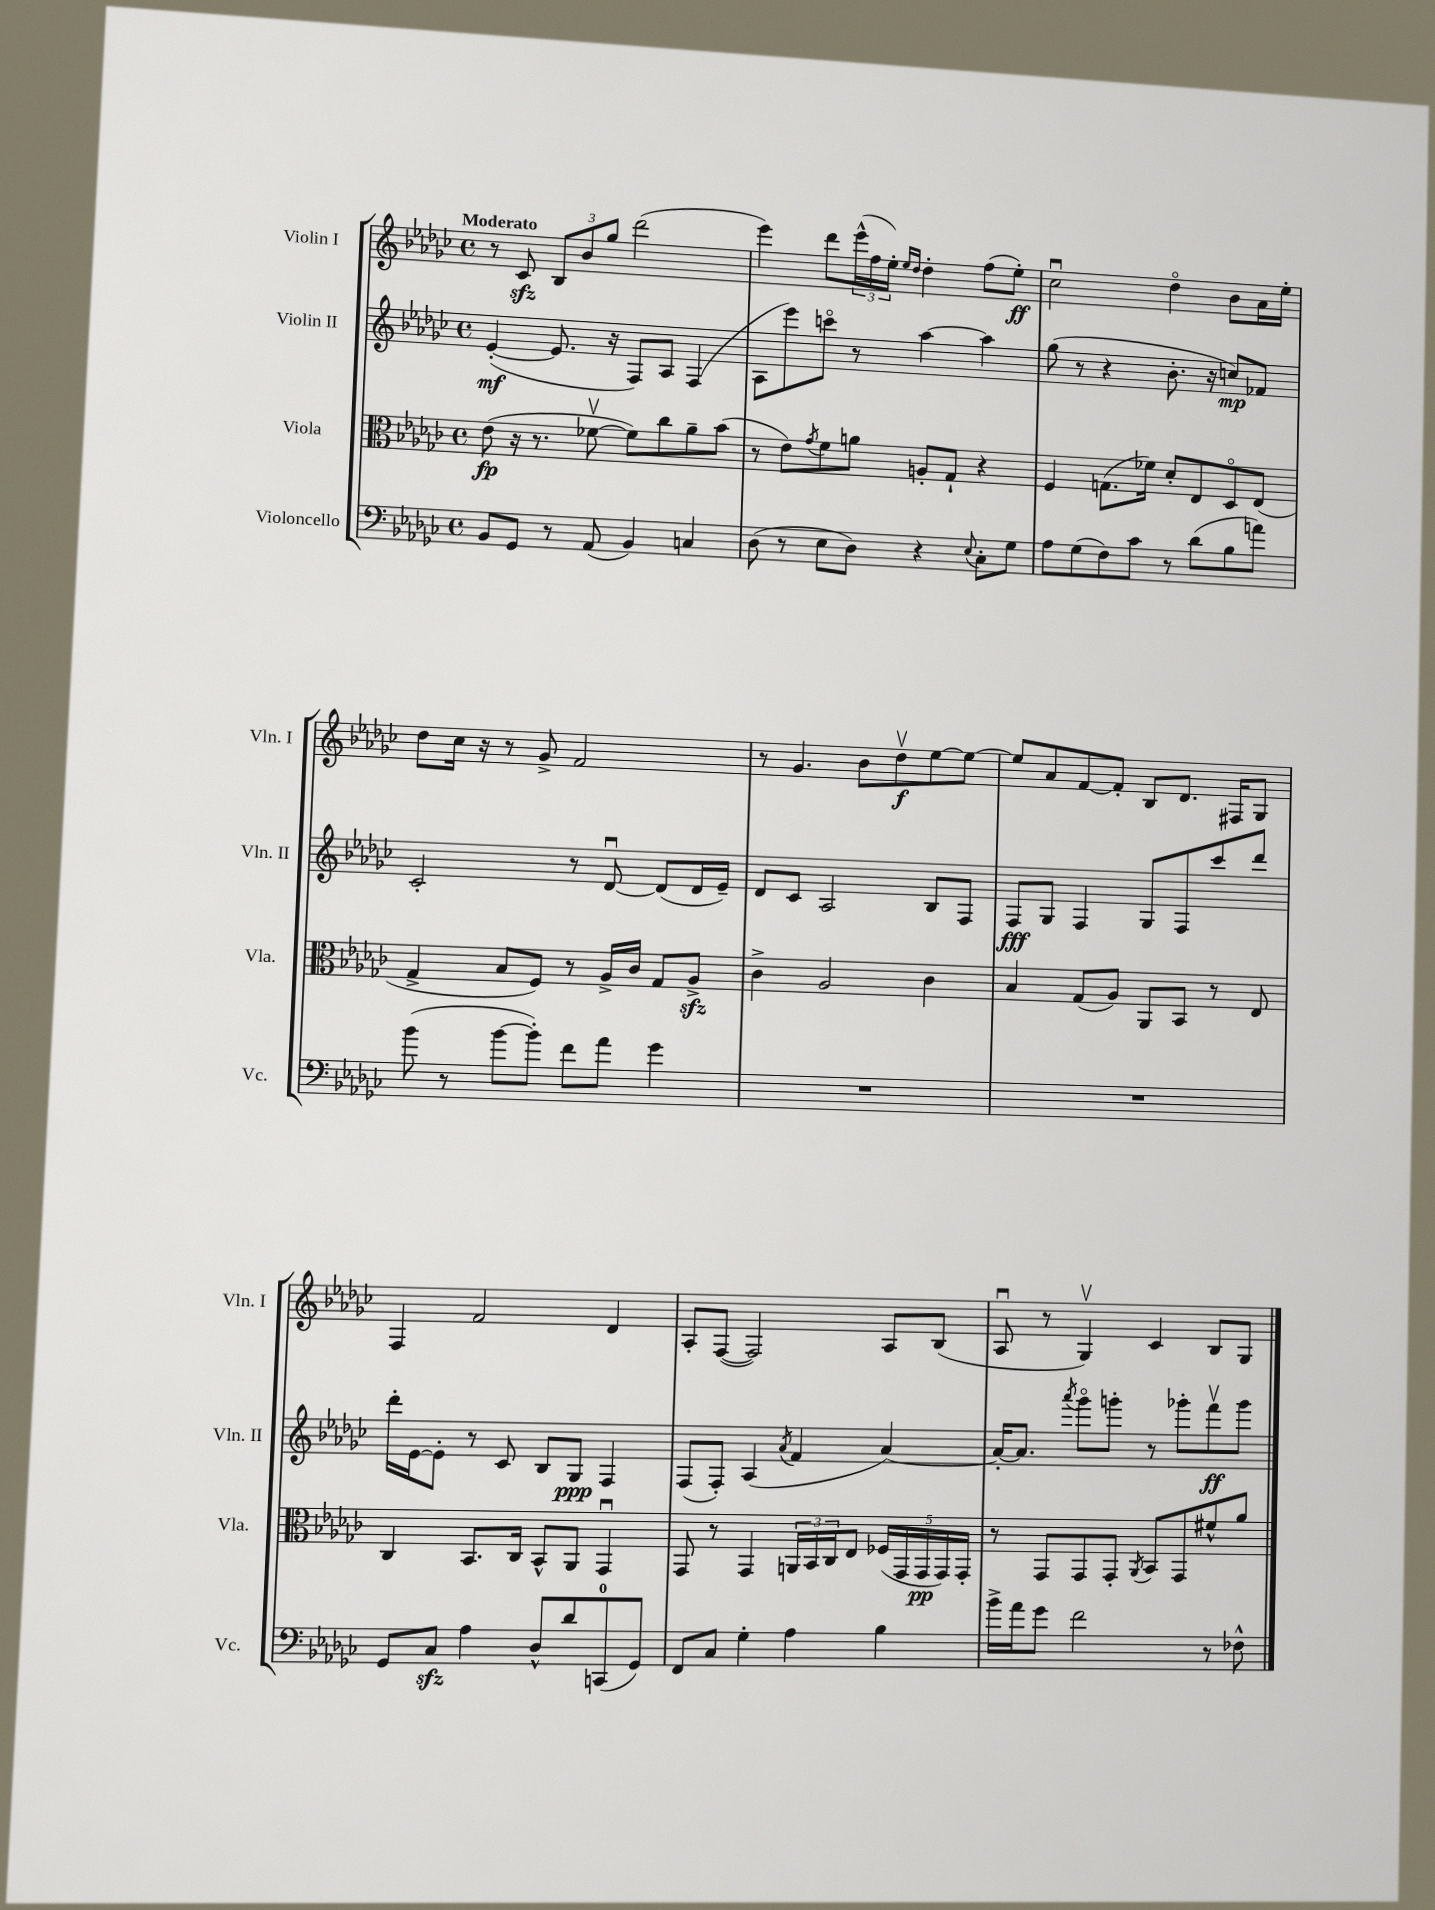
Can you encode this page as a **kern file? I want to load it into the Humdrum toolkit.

**kern	**kern	**dynam	**kern	**dynam	**kern	**dynam
*part4	*part3	*part3	*part2	*part2	*part1	*part1
*staff4	*staff3	*staff3	*staff2	*staff2	*staff1	*staff1
*I"Violoncello	*I"Viola	*	*I"Violin II	*	*I"Violin I	*
*I'Vc.	*I'Vla.	*	*I'Vln. II	*	*I'Vln. I	*
*clefF4	*clefC3	*	*clefG2	*	*clefG2	*
*k[b-e-a-d-g-c-]	*k[b-e-a-d-g-c-]	*	*k[b-e-a-d-g-c-]	*	*k[b-e-a-d-g-c-]	*
*M4/4	*M4/4	*	*M4/4	*	*M4/4	*
*met(c)	*met(c)	*	*met(c)	*	*met(c)	*
=1	=1	=1	=1	=1	=1	=1
!	!	!	!	!	!LO:TX:a:B:t=Moderato	!
8BB-/L	(8e-\	fp	([4e-'/	mf	8r	.
8GG-/J	16r	.	.	.	8c-zz/	.
.	8.r	.	.	.	.	.
8r	.	.	8.e-/]	.	12B-/L	.
.	.	.	.	.	12b-/	.
(8AA-/	[8f-Xv\	.	.	.	.	.
.	.	.	.	.	12gg-/J	.
.	.	.	16r	.	.	.
4BB-/)	8f-\L])	.	8F/L)	.	(2ddd-\	.
.	8cc-\	.	8A-/J	.	.	.
4Cn/	8a-~\	.	(4F/	.	.	.
.	(8b-\J	.	.	.	.	.
=2	=2	=2	=2	=2	=2	=2
(8D-\	8r	.	8A-\L	.	4eee-\)	.
8r	8e-\L)	.	8eee-\)	.	.	.
.	8qg-/	.	.	.	.	.
8E-\L	8f\	.	8cccn\J	.	8ddd-\L	.
8D-\J)	8an\J	.	8r	.	(24eee-^^\L	.
.	.	.	.	.	24ff\	.
.	.	.	.	.	24ee-'\JJ)	.
.	.	.	.	.	16qqee-/LL	.
.	.	.	.	.	16qqdd-/JJ	.
4r	8An'/L	.	[4aa-\	.	4dd-'\	.
.	8G-`/J	.	.	.	.	.
8qqE-/	.	.	.	.	.	.
8C-'\L	4r	.	4aa-\]	.	(8ff\L	.
8G-\J	.	.	.	.	8ee-'\J)	ff
=3	=3	=3	=3	=3	=3	=3
8A-\L	4F/	.	(8gg-\	.	2cc-u\	.
(8G-\	.	.	8r	.	.	.
8F\)	(8.Gn\L	.	4r	.	.	.
8c-\J	.	.	.	.	.	.
.	16f-X\Jk)	.	.	.	.	.
8r	8d-'/L	.	8.b-'\	.	4dd-\	.
(8d-\L	8E-/	.	.	.	.	.
.	.	.	16r	.	.	.
8B-\	8D-/	.	8ccn/L)	mp	8b-\L	.
8an\J)	(8E-/J	.	8f-X/J	.	16a-\L	.
.	.	.	.	.	16ee-'\JJ	.
!!LO:LB:g=z
=4	=4	=4	=4	=4	=4	=4
(8b-\	4G-^/	.	2c-'/	.	8dd-\L	.
8r	.	.	.	.	16cc-\Jk	.
.	.	.	.	.	16r	.
[8b-\L	8B-/L	.	.	.	8r	.
8b-'\J])	8F/J)	.	.	.	8g-^/	.
8f\L	8r	.	8r	.	2f/	.
8a-\J	16A-^/LL	.	[8d-u/	.	.	.
.	16c-/JJ	.	.	.	.	.
4g-\	8G-/L	.	(8d-/L]	.	.	.
.	8A-zz^/J	.	16d-/L	.	.	.
.	.	.	16e-~/JJ)	.	.	.
=5	=5	=5	=5	=5	=5	=5
1r	4c-^\	.	8d-/L	.	8r	.
.	.	.	8c-/J	.	4.g-/	.
.	2A-/	.	2A-/	.	.	.
.	.	.	.	.	8b-\L	.
.	.	.	.	.	8dd-v\	f
.	4c-\	.	8B-/L	.	[8ee-\	.
.	.	.	8F/J	.	8ee-\J_	.
=6	=6	=6	=6	=6	=6	=6
1r	4B-/	.	8F/L	fff	8ee-/L]	.
.	.	.	8G-/J	.	8a-/	.
.	(8G-/L	.	4F/	.	[8f/	.
.	8A-/J)	.	.	.	8f'/J]	.
.	8AA-/L	.	8G-/L	.	8B-/L	.
.	8BB-/J	.	8F/	.	8.d-/J	.
.	8r	.	8ccc-/	.	.	.
.	.	.	.	.	16F#X/KL	.
.	8E-/	.	8ddd-/J	.	8G-/J	.
!!LO:LB:g=z
=7	=7	=7	=7	=7	=7	=7
8GG-/L	4C-/	.	16ddd-'\LL	.	4F/	.
.	.	.	[16e-\J	.	.	.
8C-zz/J	.	.	8e-'\J]	.	.	.
4A-\	8.BB-/L	.	8r	.	2f/	.
.	.	.	8c-/	.	.	.
.	16C-/Jk	.	.	.	.	.
8D-^^/L	8BB-^^/L	.	8B-/L	.	.	.
8d-/	8AA-/J	.	8G-/J	ppp	.	.
(8CCn/	4GG-u/	.	4F/	.	4d-/	.
8GG-/J)	.	.	.	.	.	.
=8	=8	=8	=8	=8	=8	=8
8FF/L	8GG-/	.	(8F/L	.	8A-'/L	.
8C-/J	8r	.	8F'/J)	.	([8F/J	.
4G-'\	4GG-/	.	(4A-/	.	2F/])	.
.	.	.	8qa-/	.	.	.
4A-\	24AAn/LL	.	4f/	.	.	.
.	24BB-/	.	.	.	.	.
.	24C-/J	.	.	.	.	.
.	8E-/J	.	.	.	.	.
4B-\	(20F-X/LL	.	[4a-/)	.	8A-/L	.
.	20GG-/	.	.	.	.	.
.	20GG-/	pp	.	.	.	.
.	.	.	.	.	(8B-/J	.
.	20GG-/)	.	.	.	.	.
.	20GG-'/JJ	.	.	.	.	.
=9	=9	=9	=9	=9	=9	=9
16b-^\LL	8r	.	16a-'/KL_	.	8A-u/	.
16a-\J	.	.	8.a-/J]	.	.	.
8g-\J	8GG-/L	.	.	.	8r	.
.	.	.	8qaaa-/	.	.	.
2f\	8GG-/	.	8ggg-\L	.	4G-v/)	.
.	8GG-'/J	.	8gggn'\J	.	.	.
.	8qAA-/	.	.	.	.	.
.	8BB-/L	.	8r	.	4c-/	.
.	8GG-/	.	8ggg-X'\L	.	.	.
8r	8f#X^^/	.	8fffv\	ff	8B-/L	.
8F-X^^\	8a-/J	.	8ggg-\J	.	8G-/J	.
==	==	==	==	==	==	==
*-	*-	*-	*-	*-	*-	*-
